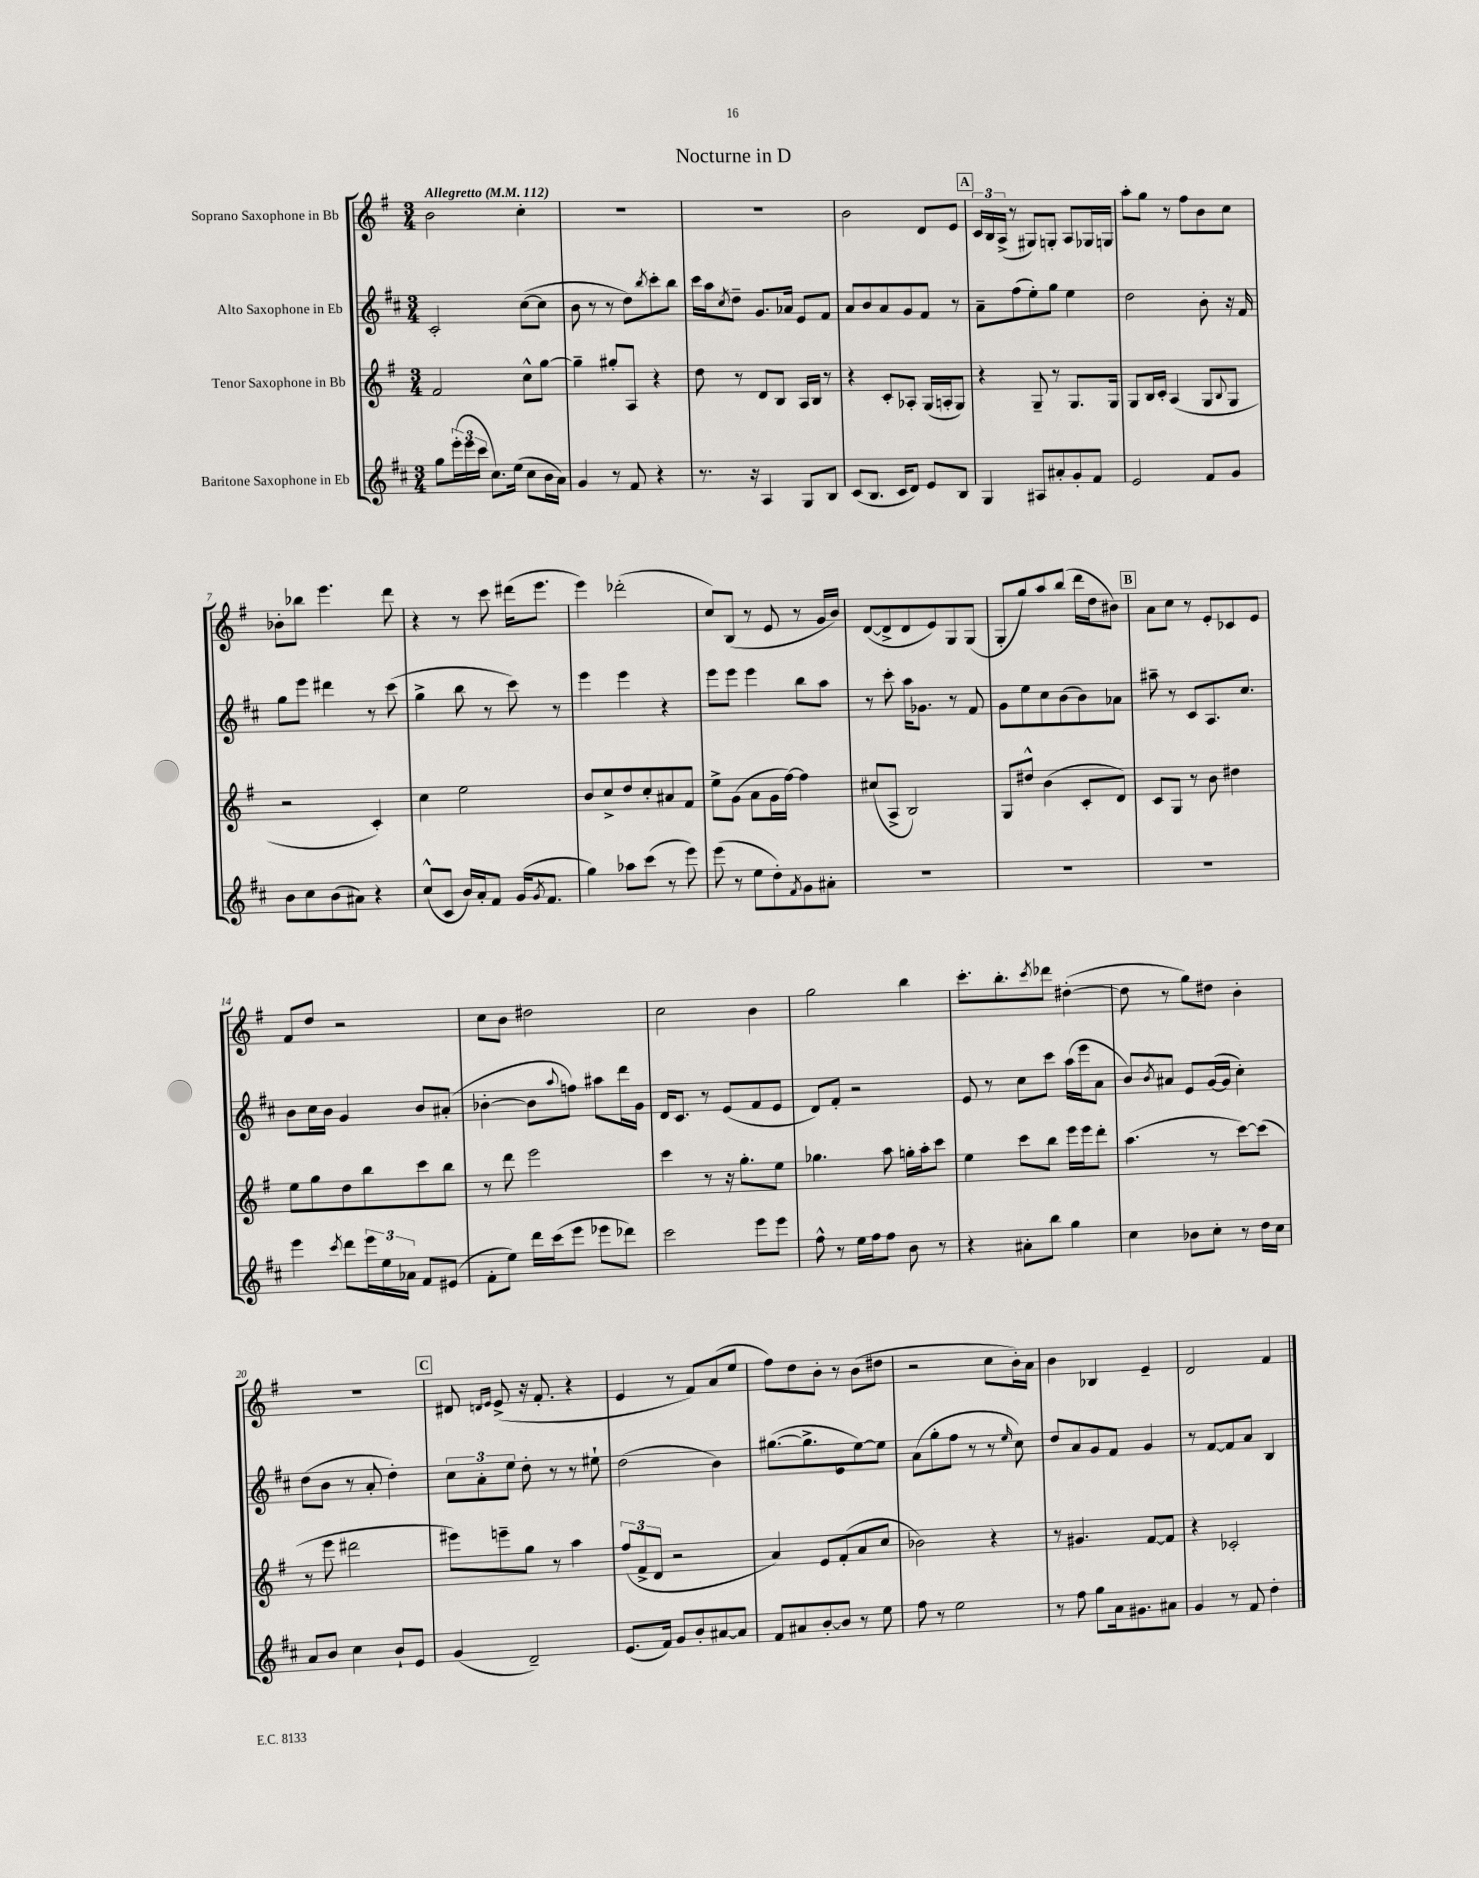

**kern	**kern	**kern	**kern
*part4	*part3	*part2	*part1
*staff4	*staff3	*staff2	*staff1
*I"Baritone Saxophone in Eb	*I"Tenor Saxophone in Bb	*I"Alto Saxophone in Eb	*I"Soprano Saxophone in Bb
*clefG2	*clefG2	*clefG2	*clefG2
*k[f#c#]	*k[f#]	*k[f#c#]	*k[f#]
*M3/4	*M3/4	*M3/4	*M3/4
*MM112	*MM112	*MM112	*MM112
=1	=1	=1	=1
!	!	!	!LO:TX:a:B:t=Allegretto
8gg\L	2f#/	2c#'/	2b\
(24eee'\L	.	.	.
24eee\	.	.	.
24ccc#\JJ	.	.	.
8.cc#\L)	.	.	.
(16ee\Jk	.	.	.
8cc#\L	8cc^^\L	([8cc#\L	4cc'\
16b\L	[8gg\J	8cc#\J]	.
16a\JJ)	.	.	.
=2	=2	=2	=2
4g/	4gg~\]	8b\	2.r
.	.	8r	.
8r	8gg#X'/L	8r	.
8f#/	8A/J	8dd\L)	.
.	.	8qbb/	.
4r	4r	8ccc#'\	.
.	.	8bb\J	.
=3	=3	=3	=3
8.r	8dd\	16ccc#\LL	2.r
.	.	16aa\J	.
.	.	8qcc#/	.
.	8r	8dd~\J	.
16r	.	.	.
4A/	8d/L	8.g/L	.
.	8B/J	.	.
.	.	16a-X/Jk	.
8G/L	16A/LL	8e/L	.
.	16B/JJ	.	.
8B/J	8r	8f#/J	.
=4	=4	=4	=4
(8c#/L	4r	8a/L	2b\
8.B/J	.	8b/	.
.	8c'/L	8a/	.
16c#/KL	.	.	.
8d/J)	8A-X'/J	8g/	.
8e/L	(16G/LL	8f#/J	8d/L
.	16An'/J	.	.
8B/J	8G/J)	8r	8e/J
!!LO:REH:place=s1:t=A
=5	=5	=5	=5
4G/	4r	8a~\L	24c/LL
.	.	.	24B/
.	.	.	(24A^/JJ
.	.	(8ff#\	8r
8A#X/L	8G~/	8ee'\)	8G#X/L)
8a#X'/	8r	8gg\J	8Gn'/J
8g'/	8.G/L	4ee\	8A/L
8f#/J	.	.	16G-X/L
.	16G/Jk	.	16Gn/JJ
=6	=6	=6	=6
2e/	8G/L	2dd\	8aa'\L
.	16B/L	.	8gg\J
.	16c'/JJ	.	.
.	(4A/	.	8r
.	.	.	8ff#\L
8f#/L	8G/L	8b'\	8b\
.	8qqB/	.	.
8g/J	8G/J	16r	8cc\J
.	.	16f#/	.
!!LO:LB:g=z
=7	=7	=7	=7
8b\L	2r	8gg\L	8b-X'\L
8cc#\	.	8eee\J	8bb-X\J
(8b\	.	4ddd#X\	4.eee\
8a#X\J)	.	.	.
4r	4c'/)	8r	.
.	.	(8ccc#\	8ddd\
=8	=8	=8	=8
(8cc#^^/L	4cc\	4gg^\	4r
8c#/J	.	.	.
16b/LL)	2ee\	8bb\	8r
16a'/J	.	.	.
8f#/J	.	8r	8ccc\
(16g/KL	.	8ccc#\)	(16ddd#X\KL
8qg/	.	.	.
8.f#/J	.	.	8.eee\J
.	.	8r	.
=9	=9	=9	=9
4gg\)	8b/L	4eee\	4eee\)
.	8cc^/	.	.
8aa-X\L	8dd/	4eee\	(2ddd-X'\
(8ccc#\J	8cc'/	.	.
8r	8a#X/	4r	.
8eee\)	8f#/J	.	.
=10	=10	=10	=10
(8eee\	8ee^\L	8eee\L	8cc/L)
8r	(8g\J	8eee\J	(8B/J
8ee\L	8a\L	4eee\	8r
8dd'\)	16g\L	.	8e/
.	[16ff#\JJ)	.	.
8qf#/	.	.	.
8g\	4ff#\]	8bb\L	8r
8a#X'\J	.	8aa\J	16g/LL
.	.	.	16b/JJ)
=11	=11	=11	=11
2.r	(8cc#X/L	8r	([8d/L
.	8A^/J	8ccc#'\	8d^/]
.	2B/)	16aa\KL	8d/
.	.	8.g-X\J	.
.	.	.	8e/)
.	.	8r	8G/
.	.	8f#/	(8G/J
=12	=12	=12	=12
2.r	8G/L	8g\L	8G'/L
.	8dd#X^^/J	8ee\	8gg/)
.	(4b\	8cc#\	8aa/
.	.	(8b\	(8bb/J
.	8c'/L	8b\)	16ddd\LL
.	.	.	16dd\J
.	8d/J)	8a-X\J	8b#X\J)
!!LO:REH:place=s1:t=B
=13	=13	=13	=13
2.r	8c/L	8aa#X~\	8a\L
.	8G/J	8r	8cc\J
.	8r	8c#/L	8r
.	8b\	8.A/	8e'/L
.	4dd#X\	.	8c-X/
.	.	8.cc#/J	.
.	.	.	8e/J
!!LO:LB:g=z
=14	=14	=14	=14
4eee\	8ee\L	8b\L	8f#/L
.	8gg\	16cc#\L	8dd/J
.	.	16b\JJ	.
8qccc#/	.	.	.
8ddd\L	8dd\	4g/	2r
24eee\L	8bb\	.	.
24ee\	.	.	.
24a-X\JJ	.	.	.
8f#/L	8ccc\	8b/L	.
(8e#X/J	8bb\J	(8a#X'/J	.
=15	=15	=15	=15
8f#'\L	8r	[4b-X'\	8cc\L
8ee\J)	8ddd\	.	8b\J
16ddd\LL	2eee\	8b-\L]	2dd#X\
(16ccc#\J	.	.	.
.	.	8qqaa/	.
8eee\J	.	8ffn\J)	.
8eee-X\L	.	8aa#X\L	.
8ddd-X\J)	.	16ddd\L	.
.	.	16g\JJ	.
=16	=16	=16	=16
2ccc#\	4ccc\	16d/KL	2cc\
.	.	8.c#/J	.
.	8r	8r	.
.	16r	(8e/L	.
.	8.gg'\L	.	.
8eee\L	.	8f#/	4b\
8eee\J	8ee\J	8e/J	.
=17	=17	=17	=17
8ff#^^\	4.gg-X\	8d/L)	2gg\
8r	.	8f#'/J	.
16ee\LL	.	2r	.
16ff#\J	.	.	.
8ff#\J	8aa\	.	.
8b\	16ggn'\LL	.	4bb\
.	16aa'\J	.	.
8r	8ccc\J	.	.
=18	=18	=18	=18
4r	4ee\	8e/	8.ccc'\L
.	.	8r	.
.	.	.	8.bb'\
8a#X'\L	8ccc\L	8cc#\L	.
.	.	.	8qccc/
8bb\J	8bb\J	8ccc#\J	8ddd-X\J
4gg\	16eee\LL	(16aa\LL	([4dd#X'\
.	16eee\J	16eee\J	.
.	8ddd'\J	8a\J	.
=19	=19	=19	=19
4cc#\	(4.aa\	8b/L)	8dd#\]
.	.	8qb/	.
.	.	8a#X/J	8r
8b-X\L	.	8e/L	8gg\L)
8cc#'\J	8r	([16g/L	8dd#X\J
.	.	16g/JJ]	.
8r	[8ccc\L)	4cc#'\)	4b'\
16dd\LL	(8ccc\J]	.	.
16cc#\JJ	.	.	.
!!LO:LB:g=z
=20	=20	=20	=20
8a/L	8r	(8dd\L	2.r
8b/J	8eee\	8b\J	.
4cc#\	2ddd#X\	8r	.
.	.	8a'/	.
8b`/L	.	4dd'\)	.
8e/J	.	.	.
!!LO:REH:place=s1:t=C
=21	=21	=21	=21
(4g/	8eee#X\L)	12cc#\L	8d#X/
.	.	12a'\	.
.	.	.	16qqdn/LL
.	.	.	16qqe/JJ
.	8eeen~\	.	(8e^/
.	.	12ee\J	.
2d~/)	8gg\J	8dd'\	16r
.	.	.	8.f#'/
.	8r	8r	.
.	4aa\	8r	4r
.	.	8ee#X`\	.
=22	=22	=22	=22
(8.e/L	(12ff#/L	(2dd\	4e/
.	12f#^/	.	.
.	12d/J	.	.
16f#/Jk)	.	.	.
8g/L	2r	.	8r
8b'/	.	.	8f#/L)
[8a#X/	.	4b\)	(8a/
8a#/J]	.	.	8ee/J
=23	=23	=23	=23
8f#/L	4a/)	([8.gg#X\L	8ff#\L)
8a#X/	.	.	8dd\
.	.	8.gg#^\]	.
[8b'/	8e/L	.	8b'\J
8b/J]	(8f#'/	8e\	8r
8r	8a/	[8ee\)	(8b\L
8ee\	8cc/J	8ee\J]	8dd#X\J
=24	=24	=24	=24
8ff#\	2b-X\)	(8a\L	2r
8r	.	8gg'\	.
2ee\	.	8ff#\J	.
.	.	8r	.
.	4r	8r	8cc\L
.	.	16qqee/	.
.	.	8cc#\)	16b'\L)
.	.	.	16a\JJ
=25	=25	=25	=25
8r	8r	8dd/L	4b\
8ff#\	4.g#X/	8a/	.
8gg\L	.	8g/	4B-X/
16a\k	.	8f#/J	.
8.g#X\	.	.	.
.	[8f#/L	4g/	4e~/
8a#X\J	8f#/J]	.	.
=26	=26	=26	=26
4g/	4r	8r	2d/
.	.	[8f#/L	.
8r	2c-X'/	8f#/]	.
8f#/	.	8a/J	.
4dd'\	.	4B/	4f#/
==	==	==	==
*-	*-	*-	*-
